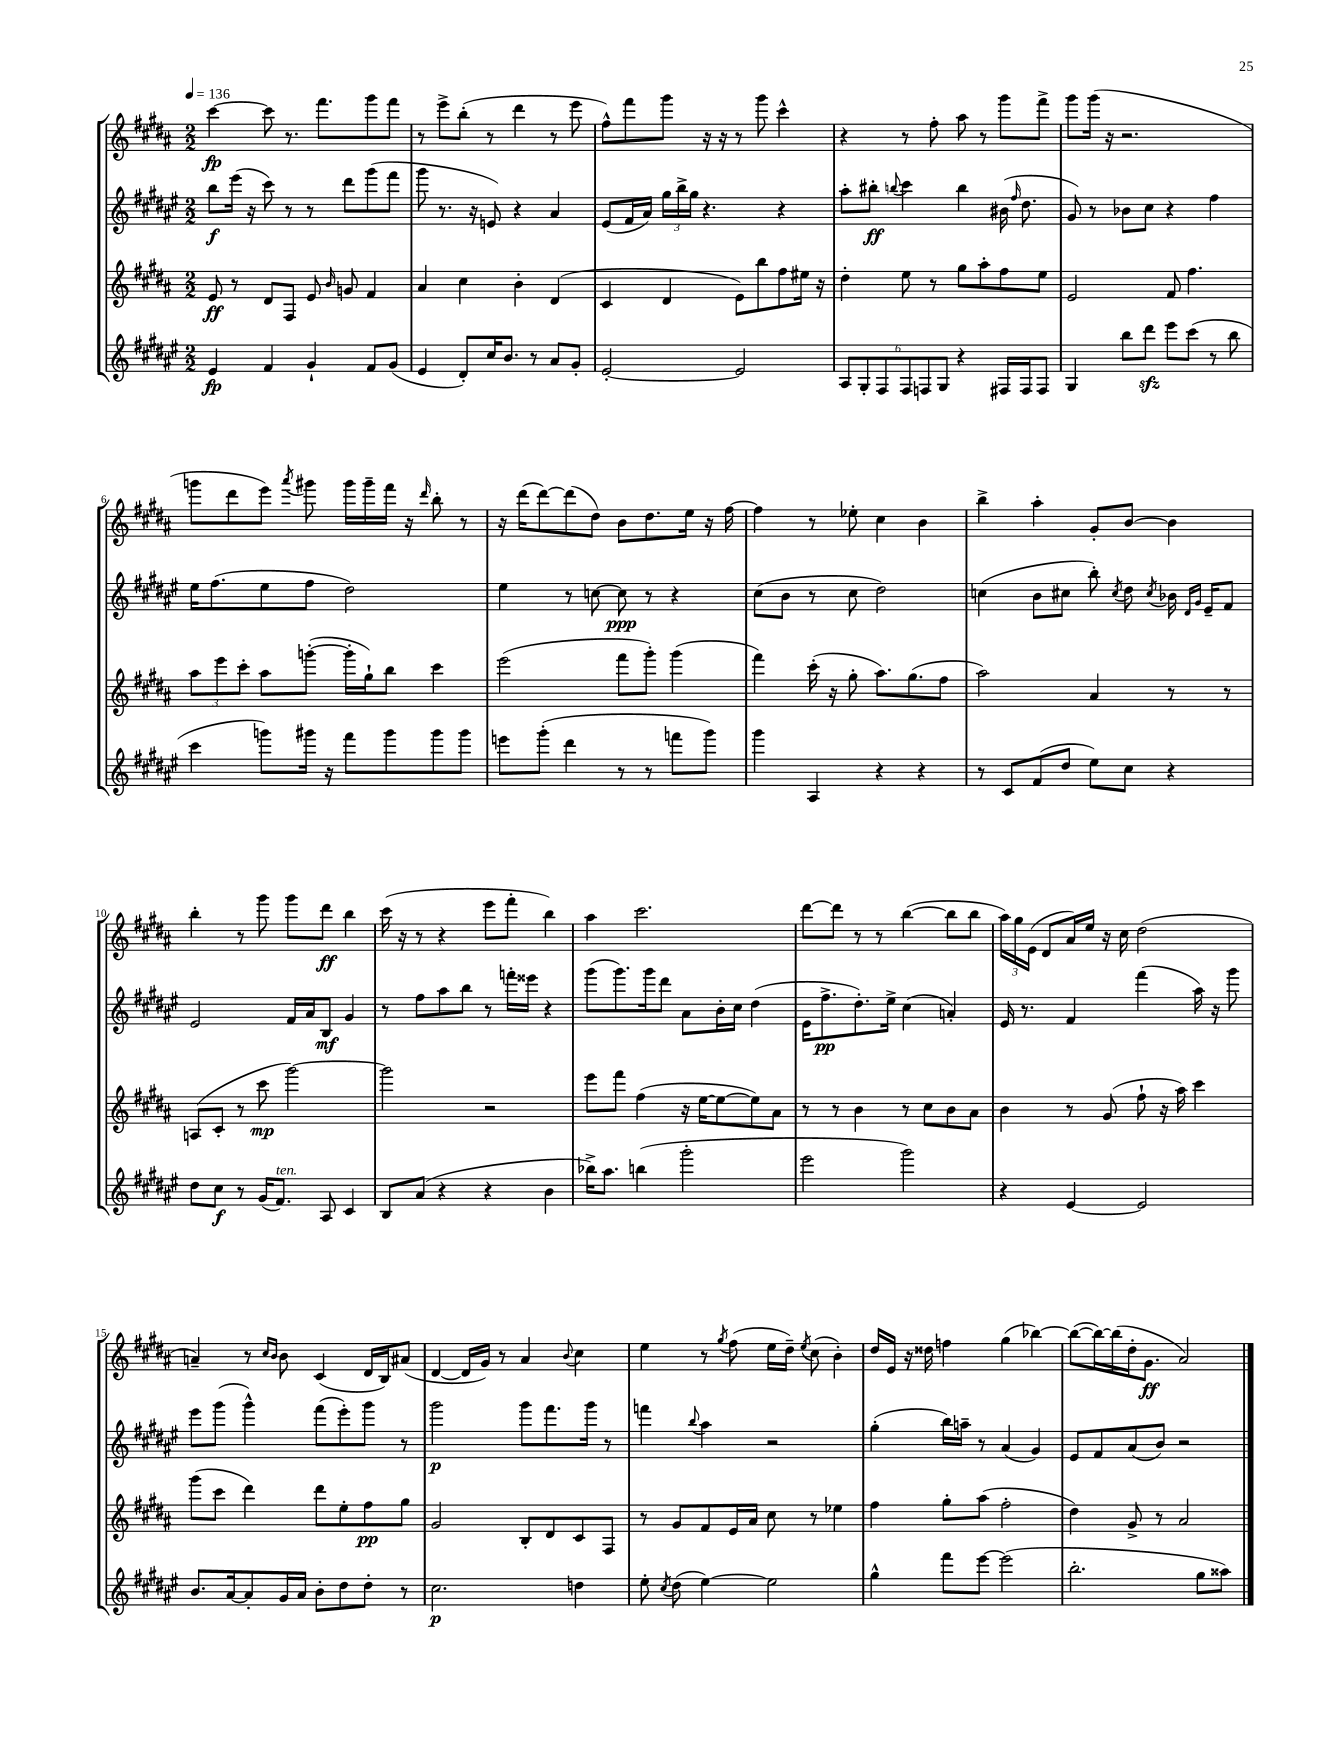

**kern	**dynam	**kern	**dynam	**kern	**dynam	**kern	**dynam
*part4	*part4	*part3	*part3	*part2	*part2	*part1	*part1
*staff4	*staff4	*staff3	*staff3	*staff2	*staff2	*staff1	*staff1
*clefG2	*	*clefG2	*	*clefG2	*	*clefG2	*
*k[f#c#g#d#a#e#]	*	*k[f#c#g#d#a#]	*	*k[f#c#g#d#a#e#]	*	*k[f#c#g#d#a#]	*
*M2/2	*	*M2/2	*	*M2/2	*	*M2/2	*
*MM136	*	*MM136	*	*MM136	*	*MM136	*
=1	=1	=1	=1	=1	=1	=1	=1
4e#/	fp	8e/	ff	8bb\L	f	[4ccc#\	fp
.	.	8r	.	(16eee#\Jk	.	.	.
.	.	.	.	16r	.	.	.
4f#/	.	8d#/L	.	8ccc#\)	.	8ccc#\]	.
.	.	8F#/J	.	8r	.	8.r	.
4g#`/	.	8e/	.	8r	.	.	.
.	.	.	.	.	.	8.fff#\L	.
.	.	16qqb/	.	.	.	.	.
.	.	8gn/	.	8ddd#\L	.	.	.
8f#/L	.	4f#/	.	(8ggg#\	.	8ggg#\	.
(8g#/J	.	.	.	8fff#\J	.	8fff#\J	.
=2	=2	=2	=2	=2	=2	=2	=2
4e#/	.	4a#/	.	8ggg#\	.	8r	.
.	.	.	.	8.r	.	8eee^\L	.
8d#'/L)	.	4cc#\	.	.	.	(8bb'\J	.
.	.	.	.	16r	.	.	.
16cc#/K	.	.	.	8en/)	.	8r	.
8.b/J	.	.	.	.	.	.	.
.	.	4b'\	.	4r	.	4ddd#\	.
8r	.	.	.	.	.	.	.
8a#/L	.	(4d#/	.	4a#/	.	8r	.
8g#'/J	.	.	.	.	.	8eee\	.
=3	=3	=3	=3	=3	=3	=3	=3
[2e#'/	.	4c#/	.	(8e#/L	.	8ff#^^\L)	.
.	.	.	.	16f#/L	.	8fff#\	.
.	.	.	.	16a#/JJ)	.	.	.
.	.	4d#/	.	24gg#\LL	.	8ggg#\J	.
.	.	.	.	24bb^\	.	.	.
.	.	.	.	24gg#\JJ	.	.	.
.	.	.	.	4.r	.	16r	.
.	.	.	.	.	.	16r	.
2e#/]	.	8e\L)	.	.	.	8r	.
.	.	8bb\	.	.	.	8ggg#\	.
.	.	8ff#\	.	4r	.	4ccc#^^\	.
.	.	16ee#X\Jk	.	.	.	.	.
.	.	16r	.	.	.	.	.
=4	=4	=4	=4	=4	=4	=4	=4
12A#/L	.	4dd#'\	.	8aa#'\L	.	4r	.
12G#'/	.	.	.	.	.	.	.
.	.	.	.	8bb#X'\J	ff	.	.
12F#/	.	.	.	.	.	.	.
.	.	.	.	8qqbbn/	.	.	.
12F#/	.	8ee\	.	4ccc#\	.	8r	.
12Fn/	.	.	.	.	.	.	.
.	.	8r	.	.	.	8ff#'\	.
12G#/J	.	.	.	.	.	.	.
4r	.	8gg#\L	.	4bb\	.	8aa#\	.
.	.	8aa#'\	.	.	.	8r	.
16F#X/LL	.	8ff#\	.	(16b#X\	.	8ggg#\L	.
.	.	.	.	16qqff#/	.	.	.
16F#/J	.	.	.	8.dd#\	.	.	.
8F#/J	.	8ee\J	.	.	.	8fff#^\J	.
=5	=5	=5	=5	=5	=5	=5	=5
4G#/	.	2e/	.	8g#/)	.	8ggg#\L	.
.	.	.	.	8r	.	(16ggg#\Jk	.
.	.	.	.	.	.	16r	.
8bb\L	.	.	.	8b-X\L	.	2.r	.
8ddd#zz\J	.	.	.	8cc#\J	.	.	.
8eee#\L	.	8f#/	.	4r	.	.	.
(8ccc#\J	.	4.ff#\	.	.	.	.	.
8r	.	.	.	4ff#\	.	.	.
8bb\	.	.	.	.	.	.	.
!!LO:LB:g=z
=6	=6	=6	=6	=6	=6	=6	=6
4ccc#\	.	12aa#\L	.	16ee#\KL	.	8gggn\L	.
.	.	.	.	(8.ff#\	.	.	.
.	.	12eee\	.	.	.	.	.
.	.	.	.	.	.	8ddd#\	.
.	.	12ccc#'\J	.	.	.	.	.
8gggn\L)	.	8aa#\L	.	8ee#\	.	8eee\J)	.
.	.	.	.	.	.	8qaaa#/	.
16ggg#X\Jk	.	([8gggn'\J	.	8ff#\J	.	8ggg#X\	.
16r	.	.	.	.	.	.	.
8fff#\L	.	16ggg'\LL]	.	2dd#\)	.	16ggg#\LL	.
.	.	16gg#`\J)	.	.	.	16ggg#~\	.
8ggg#\	.	8bb\J	.	.	.	16fff#\JJ	.
.	.	.	.	.	.	16r	.
.	.	.	.	.	.	16qqddd#/	.
8ggg#\	.	4ccc#\	.	.	.	8bb'\	.
8ggg#\J	.	.	.	.	.	8r	.
=7	=7	=7	=7	=7	=7	=7	=7
8eeen\L	.	(2eee\	.	4ee#\	.	16r	.
.	.	.	.	.	.	(16ddd#\KL	.
(8ggg#'\J	.	.	.	.	.	[8ddd#\)	.
4ddd#\	.	.	.	8r	.	(8ddd#\]	.
.	.	.	.	[8ccn\	.	8dd#\J)	.
8r	.	8fff#\L	.	8cc\]	ppp	8b\L	.
8r	.	8ggg#'\J)	.	8r	.	8.dd#\	.
8fffn\L	.	(4ggg#\	.	4r	.	.	.
.	.	.	.	.	.	16ee\Jk	.
8ggg#\J)	.	.	.	.	.	16r	.
.	.	.	.	.	.	[16ff#\	.
=8	=8	=8	=8	=8	=8	=8	=8
4ggg#\	.	4fff#\)	.	(8cc#\L	.	4ff#\]	.
.	.	.	.	8b\J	.	.	.
4A#/	.	(16ccc#'\	.	8r	.	8r	.
.	.	16r	.	.	.	.	.
.	.	8gg#'\	.	8cc#\	.	8ee-X'\	.
4r	.	8.aa#\L)	.	2dd#\)	.	4cc#\	.
.	.	(8.gg#\	.	.	.	.	.
4r	.	.	.	.	.	4b\	.
.	.	8ff#\J	.	.	.	.	.
=9	=9	=9	=9	=9	=9	=9	=9
8r	.	2aa#\)	.	(4ccn\	.	4bb^\	.
8c#/L	.	.	.	.	.	.	.
(8f#/	.	.	.	8b\L	.	4aa#'\	.
8dd#/J	.	.	.	8cc#X\J	.	.	.
8ee#\L)	.	4a#/	.	8bb'\)	.	8g#'/L	.
.	.	.	.	8qcc#/	.	.	.
8cc#\J	.	.	.	8dd#\	.	[8b/J	.
.	.	.	.	8qcc#/	.	.	.
4r	.	8r	.	16b-X\	.	4b\]	.
.	.	.	.	16qqd#/LL	.	.	.
.	.	.	.	16qqg#/JJ	.	.	.
.	.	.	.	16e#~/KL	.	.	.
.	.	8r	.	8f#/J	.	.	.
!!LO:LB:g=z
=10	=10	=10	=10	=10	=10	=10	=10
8dd#\L	.	(8An/L	.	2e#/	.	4bb'\	.
8cc#\J	f	8c#'/J	.	.	.	.	.
8r	.	8r	.	.	.	8r	.
(16g#/KL	.	8ccc#\	mp	.	.	8ggg#\	.
!LO:TX:a:i:t=ten.	!	!	!	!	!	!	!
8.f#/J)	.	.	.	.	.	.	.
.	.	[2ggg#\)	.	16f#/LL	.	8ggg#\L	.
.	.	.	.	16a#/J	.	.	.
8A#/	.	.	.	8B/J	mf	8ddd#\J	ff
4c#/	.	.	.	4g#/	.	4bb\	.
=11	=11	=11	=11	=11	=11	=11	=11
8B/L	.	2ggg#\]	.	8r	.	(16ccc#\	.
.	.	.	.	.	.	16r	.
(8a#/J	.	.	.	8ff#\L	.	8r	.
4r	.	.	.	8aa#\	.	4r	.
.	.	.	.	8bb\J	.	.	.
4r	.	2r	.	8r	.	8eee\L	.
.	.	.	.	16fffn'\LL	.	8fff#'\J	.
.	.	.	.	16eee##X\JJ	.	.	.
4b\	.	.	.	4r	.	4bb\)	.
=12	=12	=12	=12	=12	=12	=12	=12
16bb-X^\KL)	.	8eee\L	.	(8ggg#\L	.	4aa#\	.
8.aa#\J	.	.	.	.	.	.	.
.	.	8fff#\J	.	8.ggg#\)	.	.	.
(4bbn\	.	(4ff#\	.	.	.	2.ccc#\	.
.	.	.	.	16ggg#\k	.	.	.
.	.	.	.	8ddd#\J	.	.	.
2ggg#'\	.	16r	.	8a#\L	.	.	.
.	.	[16ee\KL	.	.	.	.	.
.	.	8ee\_	.	16b'\L	.	.	.
.	.	.	.	16cc#\JJ	.	.	.
.	.	8ee\])	.	(4dd#\	.	.	.
.	.	8a#\J	.	.	.	.	.
=13	=13	=13	=13	=13	=13	=13	=13
2eee#\	.	8r	.	16e#\KL	.	[8ddd#\L	.
.	.	.	.	8.ff#^\	pp	.	.
.	.	8r	.	.	.	8ddd#\J]	.
.	.	4b\	.	8.dd#'\)	.	8r	.
.	.	.	.	.	.	8r	.
.	.	.	.	16ee#^\Jk	.	.	.
2ggg#\)	.	8r	.	(4cc#\	.	([4bb\	.
.	.	8cc#\L	.	.	.	.	.
.	.	8b\	.	4an'/)	.	8bb\L]	.
.	.	8a#\J	.	.	.	8bb\J	.
=14	=14	=14	=14	=14	=14	=14	=14
4r	.	4b\	.	16e#/	.	24aa#\LL)	.
.	.	.	.	.	.	24gg#\	.
.	.	.	.	8.r	.	.	.
.	.	.	.	.	.	(24e\JJ	.
.	.	.	.	.	.	8d#/L	.
[4e#/	.	8r	.	4f#/	.	16a#/L)	.
.	.	.	.	.	.	16ee/JJ	.
.	.	(8g#/	.	.	.	16r	.
.	.	.	.	.	.	16cc#\	.
2e#/]	.	8ff#`\	.	(4fff#\	.	(2dd#\	.
.	.	16r	.	.	.	.	.
.	.	16aa#\)	.	.	.	.	.
.	.	4ccc#\	.	16aa#\)	.	.	.
.	.	.	.	16r	.	.	.
.	.	.	.	8ggg#\	.	.	.
!!LO:LB:g=z
=15	=15	=15	=15	=15	=15	=15	=15
8.b/L	.	(8ggg#\L	.	8eee#\L	.	4an~/)	.
.	.	8ccc#\J	.	(8ggg#\J	.	.	.
[16a#/k	.	.	.	.	.	.	.
8a#'/]	.	4ddd#\)	.	4ggg#^^\)	.	8r	.
.	.	.	.	.	.	16qqcc#/LL	.
.	.	.	.	.	.	16qqb/JJ	.
16g#/L	.	.	.	.	.	8b\	.
16a#/JJ	.	.	.	.	.	.	.
8b'\L	.	8ddd#\L	.	(8fff#\L	.	(4c#/	.
8dd#\	.	8ee'\	.	8eee#'\)	.	.	.
8dd#'\J	.	8ff#\	pp	8ggg#\J	.	16d#/LL	.
.	.	.	.	.	.	16B/J)	.
8r	.	8gg#\J	.	8r	.	(8a#X/J	.
=16	=16	=16	=16	=16	=16	=16	=16
2.cc#\	p	2g#/	.	2ggg#\	p	[4d#/	.
.	.	.	.	.	.	16d#/LL]	.
.	.	.	.	.	.	16g#/JJ)	.
.	.	.	.	.	.	8r	.
.	.	8B'/L	.	8ggg#\L	.	4a#/	.
.	.	8d#/	.	8.fff#\	.	.	.
.	.	.	.	.	.	8qqb/	.
4ddn\	.	8c#/	.	.	.	4cc#\	.
.	.	.	.	16ggg#\Jk	.	.	.
.	.	8F#/J	.	8r	.	.	.
=17	=17	=17	=17	=17	=17	=17	=17
8ee#'\	.	8r	.	4fffn\	.	4ee\	.
8qcc#/	.	.	.	.	.	.	.
(8dd#\	.	8g#/L	.	.	.	.	.
.	.	.	.	8qqbb/	.	.	.
[4ee#\)	.	8f#/	.	4aa#\	.	8r	.
.	.	.	.	.	.	8qgg#/	.
.	.	16e/L	.	.	.	(8ff#\	.
.	.	16a#/JJ	.	.	.	.	.
2ee#\]	.	8cc#\	.	2r	.	16ee\LL	.
.	.	.	.	.	.	16dd#~\JJ)	.
.	.	.	.	.	.	8qee/	.
.	.	8r	.	.	.	(8cc#\	.
.	.	4ee-X\	.	.	.	4b'\)	.
=18	=18	=18	=18	=18	=18	=18	=18
4gg#^^\	.	4ff#\	.	(4gg#'\	.	16dd#/LL	.
.	.	.	.	.	.	16e/JJ	.
.	.	.	.	.	.	16r	.
.	.	.	.	.	.	16dd##X\	.
8fff#\L	.	8gg#'\L	.	16bb\LL)	.	4ffn\	.
.	.	.	.	16aan~\JJ	.	.	.
[8eee#\J	.	(8aa#\J	.	8r	.	.	.
(2eee#\]	.	2ff#'\	.	(4a#/	.	(4gg#\	.
.	.	.	.	4g#/)	.	[4bb-X\)	.
=19	=19	=19	=19	=19	=19	=19	=19
2.bb'\	.	4dd#\)	.	8e#/L	.	(8bb-\L_	.
.	.	.	.	8f#/	.	16bb-\L_)	.
.	.	.	.	.	.	(16bb-\]	.
.	.	8g#^/	.	(8a#/	.	16dd#'\J	.
.	.	.	.	.	.	8.g#\J	ff
.	.	8r	.	8b/J)	.	.	.
.	.	2a#/	.	2r	.	2a#/)	.
8gg#\L	.	.	.	.	.	.	.
8aa##X\J)	.	.	.	.	.	.	.
==	==	==	==	==	==	==	==
*-	*-	*-	*-	*-	*-	*-	*-
